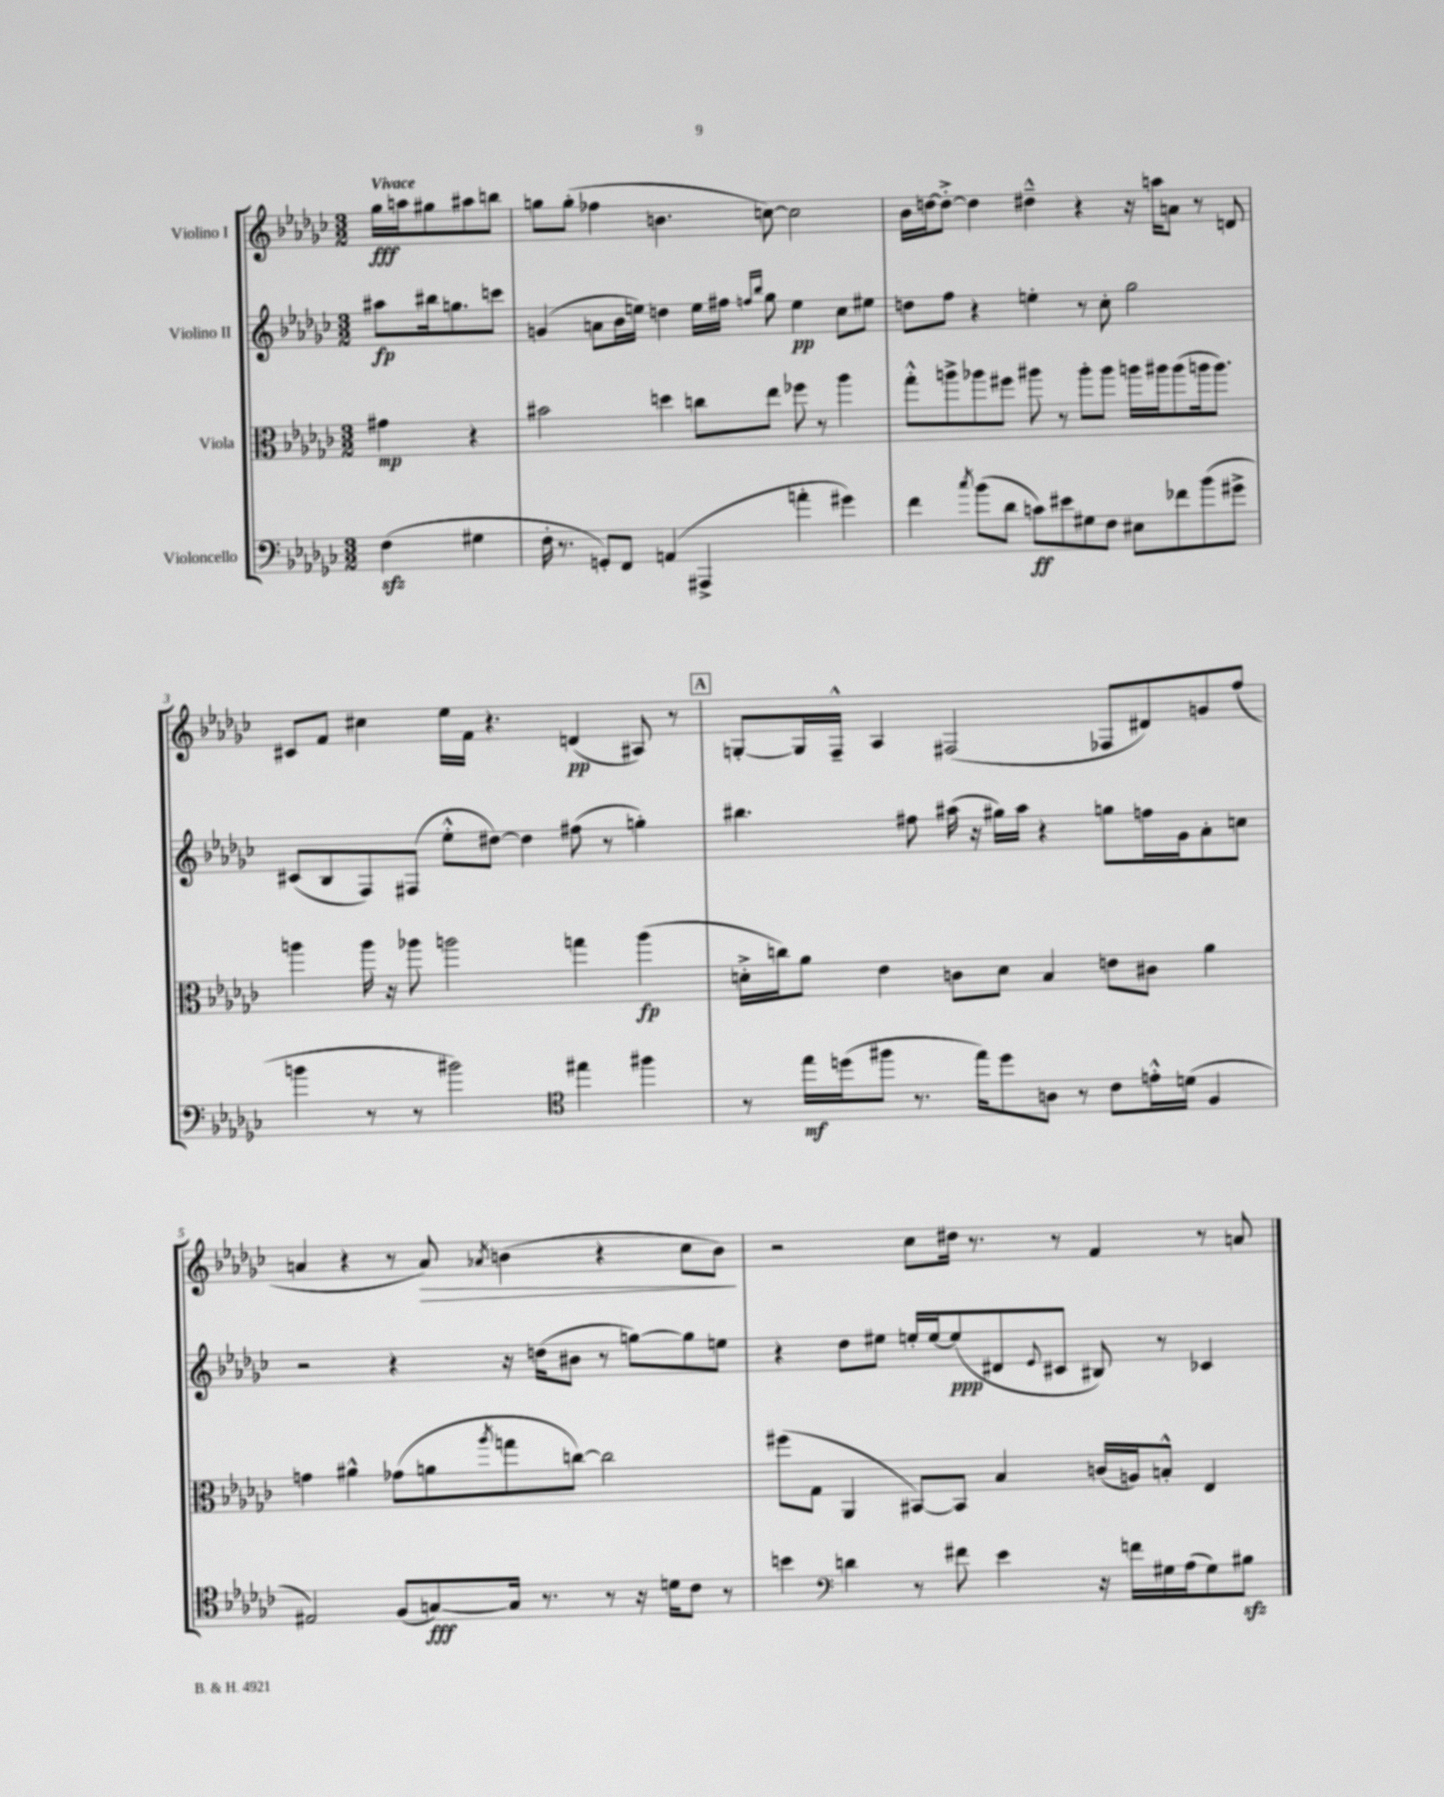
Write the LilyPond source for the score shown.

<<
\new StaffGroup <<
\new Staff = "s0" \with { instrumentName = "Violino I" } {
    \clef treble \key ges \major \numericTimeSignature \time 3/2 \partial 2 \tempo "Vivace"
    ges''16\fff a''16 gis''8 ais''8 b''8 |
    g''8 g''8-.( fes''4 b'4. c''8~) c''2 |
    bes'16 d''16~ d''8~-.-> d''4 dis''4---^ r4 r16 a''16 a'8 r8 d'8 |
    cis'8 f'8 cis''4 ees''16 f'16 r4. d'4\pp( ais8) r8 |
    \mark \markup { \box "A" } g8~-. g16 f16---^ aes4 fis2( fes8 dis'8) g'8 f''8( |
    a'4 r4 r8 a'8\>) \acciaccatura { aes'8 } b'4( r4 ces''8 b'8\!) |
    r2 ces''8 dis''16 r8. r8 f'4 r8 a'8 \bar "|." |
}
\new Staff = "s1" \with { instrumentName = "Violino II" } {
    \clef treble \key ges \major \numericTimeSignature \time 3/2 \partial 2
    ais''8\fp bis''16 g''8. c'''8 |
    g'4( a'8 bes'16 e''16) d''4 e''16 fis''16 \grace { f''16 bes''16 } ges''8 e''4\pp ces''8 eis''8 |
    d''8 f''8 r4 e''4-. r8 ces''8-. ges''2 |
    cis'8( bes8 f8) fis8( ees''8-.-^ dis''8~) dis''4 fis''8( r8 g''4-.) |
    \mark \markup { \box "A" } bis''4. fis''8 ais''16( r16 gis''16) ais''16 r4 g''8 f''16 ges'16 aes'8-. c''8 |
    r2 r4 r16 d''16( bis'8 r8 g''8~) g''8 e''8 |
    r4 des''8 eis''8 e''16-. e''16~ e''8\ppp( dis'8 \appoggiatura { ees'8 } cis'8 bis8) r8 ces'4 \bar "|." |
}
\new Staff = "s2" \with { instrumentName = "Viola" } {
    \clef alto \key ges \major \numericTimeSignature \time 3/2 \partial 2
    gis'4\mp r4 |
    bis'2 d''4 c''8 ees''8 fes''8 r8 aes''4 |
    ges''8-.-^ a''8-> aes''8 fis''8 ais''8 r8 ais''8-. ais''8 a''16 ais''16 ais''8( a''16 a''8.) |
    a''4 a''16 r16 aes''8 a''2 g''4 a''4\fp( |
    \mark \markup { \box "A" } d'16-.-> c''16) aes'8 ees'4 c'8 d'8 bes4 e'8 cis'8 aes'4 |
    g'4 ais'4-^ ges'8( a'8 \acciaccatura { aes''8 } g''8 c''8~) c''2 |
    fis''8( ges8 aes,4 bis,8~) bis,8 bes4 c'16( a16) b8-.-^ ees4 \bar "|." |
}
\new Staff = "s3" \with { instrumentName = "Violoncello" } {
    \clef bass \key ges \major \numericTimeSignature \time 3/2 \partial 2
    f4\sfz( gis4 |
    f16-. r8. g,8-.) f,8 a,4( ais,,4-> a'4-. gis'4) |
    f'4 \acciaccatura { ces''8 } bes'8( des'8 c'8\ff) eis'8 gis8 f8 eis8 fes'8 bes'8( gis'8-> |
    b'4 r8 r8 bis'2) \clef tenor eis''4 fis''4 |
    \mark \markup { \box "A" } r8 ees''16\mf d''16( fis''8 r8. ees''16) d''8 a8 r8 ces'8 e'16-.-^ d'16( f4 |
    eis2) f8( g8~\fff) g16 r8. r8 r16 d'16 ces'8 r8 |
    b'4 \clef bass d'4 r8 fis'8 ees'4 r16 f'16 gis16 aes16( gis8) bis8\sfz \bar "|." |
}
>>
>>
